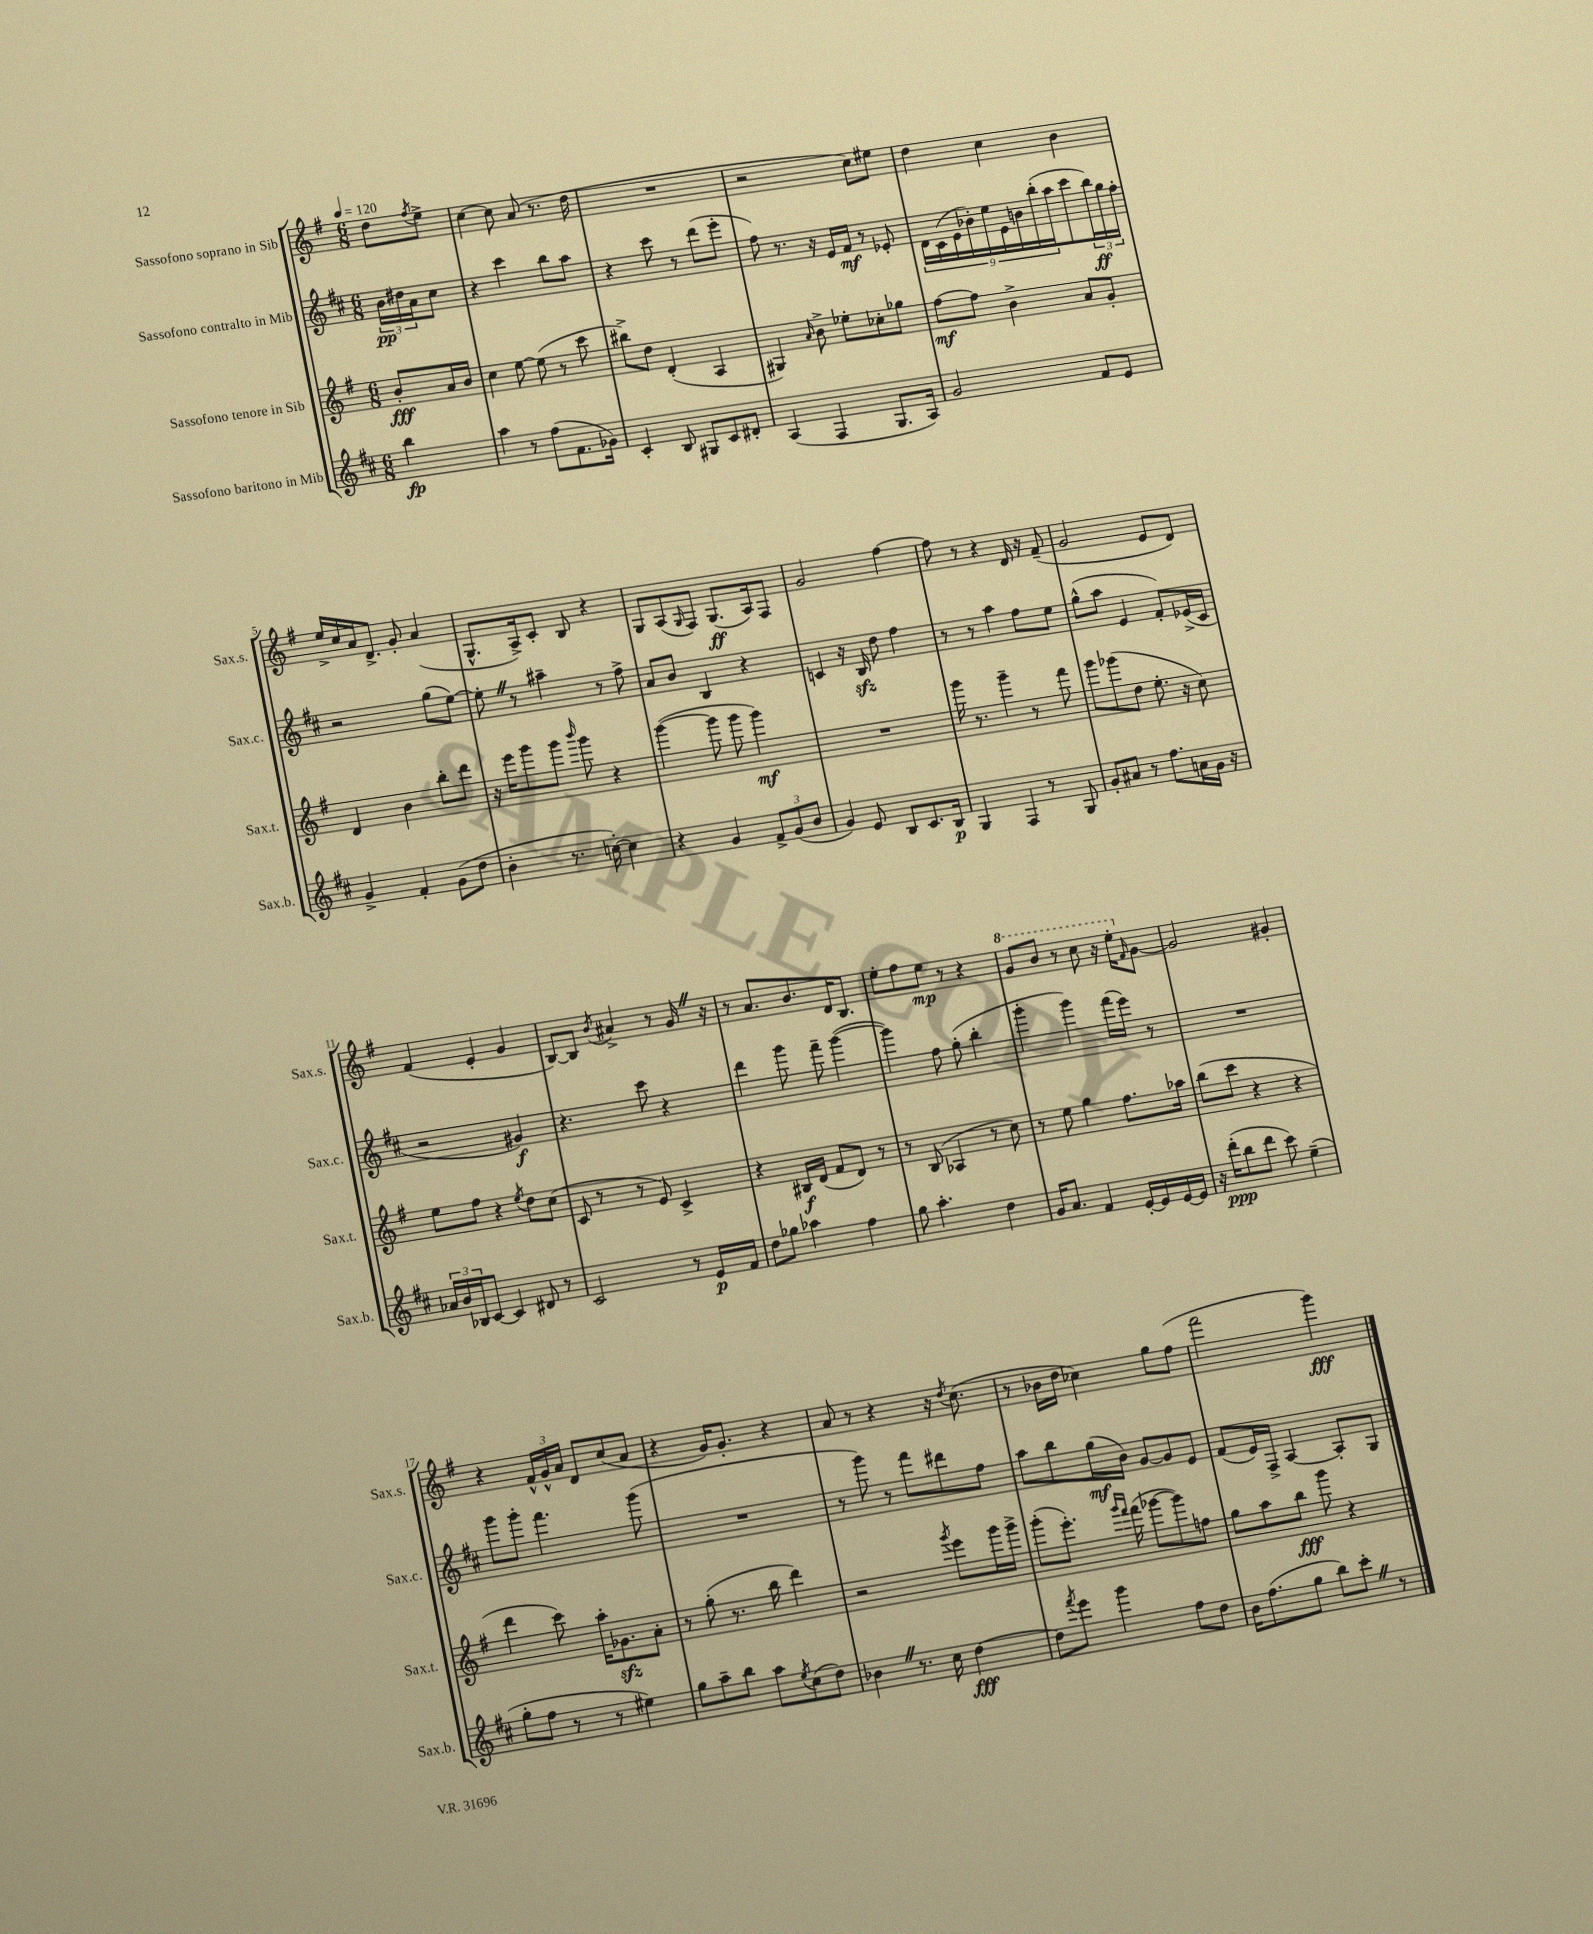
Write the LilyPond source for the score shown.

<<
\new StaffGroup <<
\new Staff = "s0" \with { instrumentName = "Sassofono soprano in Sib" shortInstrumentName = "Sax.s." } {
    \clef treble \key g \major \numericTimeSignature \time 6/8 \partial 4 \tempo 4 = 120
    d''8 \acciaccatura { fis''8 } e''8-> |
    c''4~ c''8 a'8( r8. d''16 |
    R2. |
    r2 c''8) eis''8 |
    d''4 c''4 b'4 |
    e''16-> c''16 a'16 d'8.-> g'8-. a'4( |
    g8.-^ a16->) c'8-. b8 r4 |
    g8 a8( \grace { g16 } fis8) g8.\ff( a16) fis8 |
    g'2 fis''4~ |
    fis''8 r8 r4 d'16 r16 fis'8--( |
    g'2 e'8 d'8) |
    fis'4( e'4-. g'4 |
    b8~) b8 \acciaccatura { b'8 } ais'4-> r8 g'16 \once \override BreathingSign.text = \markup { \musicglyph "scripts.caesura.straight" } \breathe r16 |
    r8 a'8. b'8. d'16 b8. |
    e''8-. fis''8 e''8\mp r8 r4 |
    \ottava #1 g''8 b''8 r8 c'''8 r16 e'''16-. \ottava #0 \grace { fis'16 } g'8~ |
    g'2 gis'4-. |
    r4 \tuplet 3/2 { fis'16-^ g'16-^ a'16 } d'8 c''8( a'8 |
    r4 g'16) g'8.-. r4 |
    a'8 r8 r4 r16 \acciaccatura { d''8 } c''8.( |
    r8 bes'16 d''16 ces''4) g''8 fis''8( |
    fis'''2 g'''4\fff) \bar "|." |
}
\new Staff = "s1" \with { instrumentName = "Sassofono contralto in Mib" shortInstrumentName = "Sax.c." } {
    \clef treble \key d \major \numericTimeSignature \time 6/8 \partial 4
    \tuplet 3/2 { b'16\pp dis''16 a'16 } cis''8 |
    r4 cis'''4 b''8 a''8 |
    r4 cis'''8 r8 d'''8( e'''8-. |
    fis''8) r8. r16 e'16 fis'16\mf r8 ees'8-. |
    \tuplet 9/8 { d'16 cis'16( e'16 bes'16-.) e''16 e'16 b'16 b''16-.( a''16 } cis'''8 \tuplet 3/2 { b''16\ff) g''16 fis''16-. } |
    r2 g''8( e''8~) |
    e''8-. \once \override BreathingSign.text = \markup { \musicglyph "scripts.caesura.straight" } \breathe r8 ais''4-- r8 fis''8-> |
    a'8 b'8 b4 r4 |
    c'4 r16 b16\sfz d''8 fis''4 |
    r8 r8 a''4 fis''8 e''8 |
    g''8-^( a''8 e'4 fis'8-.) ees'16->( cis'16 |
    r2 gis'4\f) |
    r4. cis'''8 r4 |
    d'''4 g'''8 fis'''8-- g'''4~( |
    g'''4) fis''8 g''8-.( b''4-. |
    g'''4-. g'''4) fis'''16( e'''16) r8 |
    R2. |
    g'''8 g'''8-. fis'''4. g'''8( |
    R2. |
    r8 g'''8) r8 fis'''8 dis'''8 fis''8 |
    a''8 b''8 g''16\mf( b'16) g'8~ g'8 e'8 |
    fis'8( e'16) fis16-> a4~ a8-. g8 \bar "|." |
}
\new Staff = "s2" \with { instrumentName = "Sassofono tenore in Sib" shortInstrumentName = "Sax.t." } {
    \clef treble \key g \major \numericTimeSignature \time 6/8 \partial 4
    b'8-.\fff a'16 b'16 |
    c''4 e''8~ e''8( r8 c'''8 |
    bis''8->) d''8 d'4-.( a4 |
    gis4) \grace { a'16 } b'8-> ees''8-. ces''8-. ges''8 |
    fis''8~\mf fis''8 b'4-> a'8 g'8-. |
    d'4 b'4 b''8-. d'''8 |
    r16 e'''16 g'''8 g'''8 \grace { b'''16 } g'''8 r4 |
    g'''4~( g'''8 g'''8 g'''4\mf) |
    R2. |
    g'''16 r8. g'''4-- r8 fis'''8 |
    g'''8 ges'''8( d''8 e''8.-. r16 c''8) |
    e''8 fis''8 r4 \acciaccatura { e''8 } d''8 c''8( |
    c'8 r8 r8 e'8) c'4-> |
    r4 bis16\f d'16( fis'8 d'8) r8 |
    r8 b8( aes4 r8 c''8) |
    r8 e''8 g''4 fis''8. aes''16 |
    b''8( c'''8 r4 r4 |
    d'''4 c'''8) a''16-. ges'8.\sfz a'8-. |
    r8 g''8-.( r8. b''16 d'''4) |
    r2 \acciaccatura { g'''8 } e'''8 g'''16 g'''16-> |
    g'''8-.( e'''8.-.) \grace { g'''16 fis'''16 } fis'''16( ges'''8~ ges'''8) f''8 |
    g''8 a''8 b''8\fff g'''8 r4 \bar "|." |
}
\new Staff = "s3" \with { instrumentName = "Sassofono baritono in Mib" shortInstrumentName = "Sax.b." } {
    \clef treble \key d \major \numericTimeSignature \time 6/8 \partial 4
    b''4\fp |
    a''4 r8 fis''8( fis'8. ges'16) |
    cis'4-. b8 gis8 cis'8 dis'8-. |
    a4( fis4 g8. a16) |
    g'2 fis'8 e'8 |
    g'4-> fis'4-. g'8( d''8 |
    b'4-. r8. c''16~-.) c''4 |
    r4 g'4 \tuplet 3/2 { fis'8-> g'8( b'8 } |
    g'4) e'8 b8 cis'8. b16\p |
    g4 fis4 r8 g8 |
    g'8-. ais'8 r8 fis''8. a'16 g'16 r16 |
    \tuplet 3/2 { aes'16 b'16 bes16 } cis'8~ cis'4 dis'8 r8 |
    cis'2 r8 e'16\p fis'16 |
    d''8 ges''8 aes''4 fis''4 |
    g''8 a''4.-. d''4 |
    g'16 a'8. fis'4 e'16~-. e'16 e'16~ e'16 |
    r16 d'''16-.\ppp( b''8 d'''8 cis'''8) e''4--( |
    g''8-. fis''8 r8 r8 eis''4) |
    g''8 a''8-- b''8 a''8 \acciaccatura { e''8 } cis''8( d''8) |
    bes'4 \once \override BreathingSign.text = \markup { \musicglyph "scripts.caesura.straight" } \breathe r8. cis''16 d''4~\fff |
    d''8 \acciaccatura { fis'''8 } e'''8 g'''4 fis''8 d''8 |
    b'16 fis''8.( g''8 b''8) cis'''8-. \once \override BreathingSign.text = \markup { \musicglyph "scripts.caesura.straight" } \breathe r8 \bar "|." |
}
>>
>>
